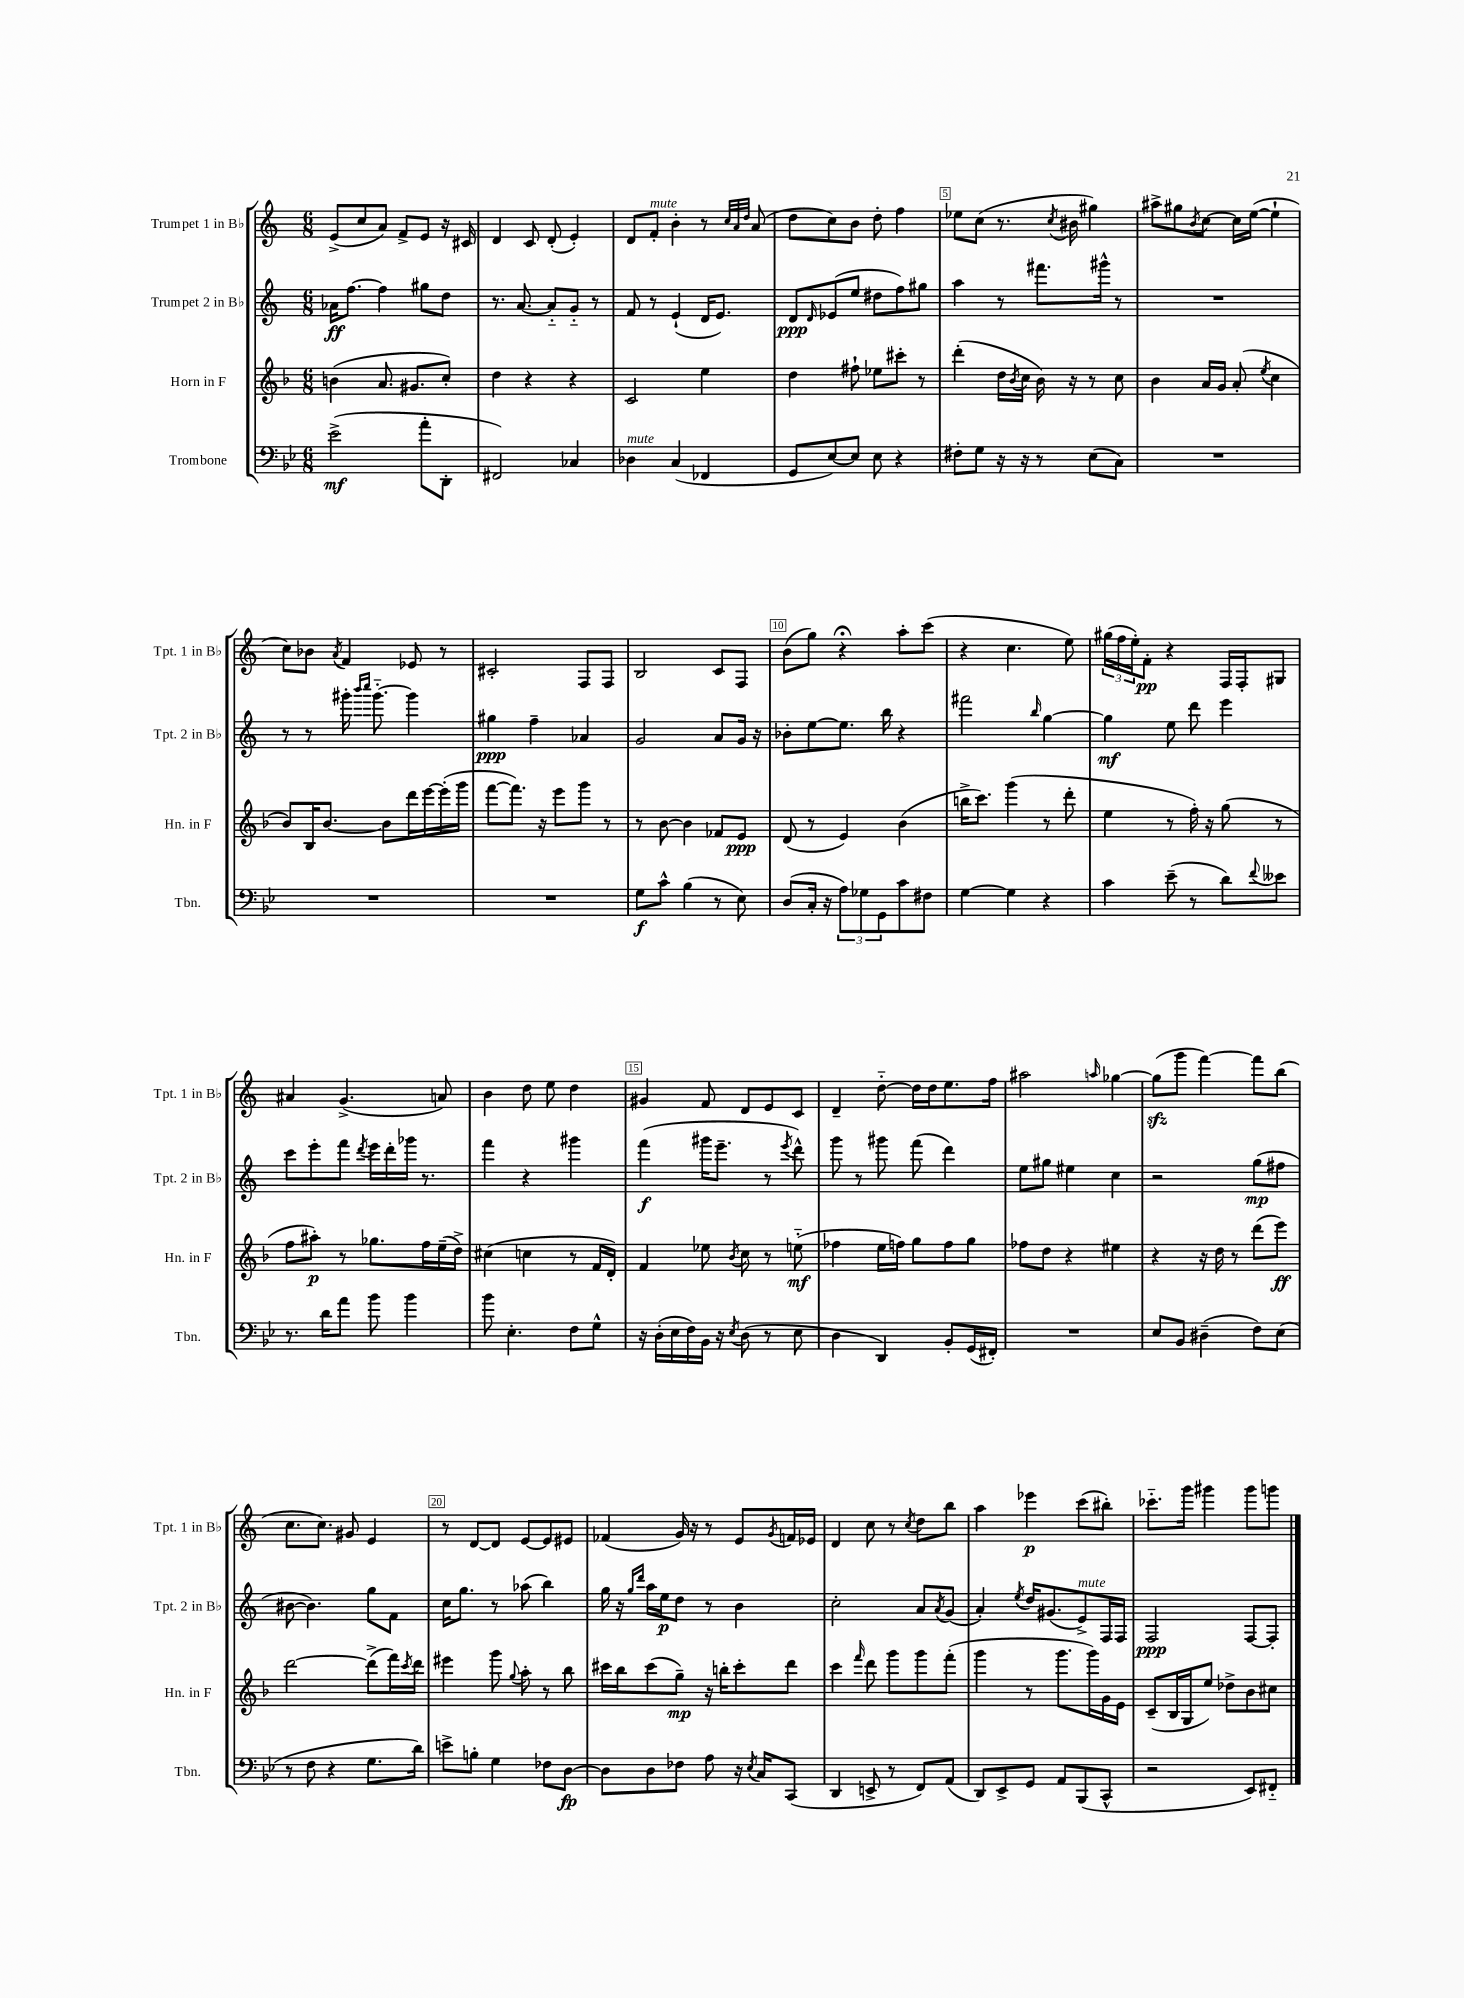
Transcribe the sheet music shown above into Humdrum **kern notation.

**kern	**dynam	**kern	**dynam	**kern	**dynam	**kern	**dynam
*part4	*part4	*part3	*part3	*part2	*part2	*part1	*part1
*staff4	*staff4	*staff3	*staff3	*staff2	*staff2	*staff1	*staff1
*I"Trombone	*	*I"Horn in F	*	*I"Trumpet 2 in B♭	*	*I"Trumpet 1 in B♭	*
*I'Tbn.	*	*I'Hn. in F	*	*I'Tpt. 2 in B♭	*	*I'Tpt. 1 in B♭	*
*clefF4	*	*clefG2	*	*clefG2	*	*clefG2	*
*k[b-e-]	*	*k[b-]	*	*k[]	*	*k[]	*
*M6/8	*	*M6/8	*	*M6/8	*	*M6/8	*
=1	=1	=1	=1	=1	=1	=1	=1
(2e-^\	mf	(4bn\	.	16a-X\KL	ff	(8e^/L	.
.	.	.	.	[8.ff\J	.	.	.
.	.	.	.	.	.	8cc/	.
.	.	8.a/	.	4ff\]	.	8a/J)	.
.	.	.	.	.	.	8f^/L	.
.	.	8.g#X/L	.	.	.	.	.
8a'\L	.	.	.	8gg#X\L	.	8e/J	.
8DD'\J	.	8cc'/J)	.	8dd\J	.	16r	.
.	.	.	.	.	.	16c#X/	.
=2	=2	=2	=2	=2	=2	=2	=2
2FF#X/)	.	4dd\	.	8.r	.	4d/	.
.	.	.	.	[8.a/	.	.	.
.	.	4r	.	.	.	8c/	.
.	.	.	.	8a/L]	.	(8d'/	.
4C-X/	.	4r	.	8g/J	.	4e'/)	.
.	.	.	.	8r	.	.	.
=3	=3	=3	=3	=3	=3	=3	=3
!LO:TX:a:i:t=mute	!	!	!	!	!	!	!
4D-X\	.	2c/	.	8f/	.	8d/L	.
!	!	!	!	!	!	!LO:TX:a:i:t=mute	!
.	.	.	.	8r	.	8f'/J	.
(4C/	.	.	.	(4e`/	.	4b'\	.
4FF-X/	.	4ee\	.	16d/KL	.	8r	.
.	.	.	.	8.e/J)	.	.	.
.	.	.	.	.	.	32qqcc/LLL	.
.	.	.	.	.	.	32qqa/	.
.	.	.	.	.	.	32qqdd/JJJ	.
.	.	.	.	.	.	(8a/	.
=4	=4	=4	=4	=4	=4	=4	=4
8GG/L	.	4dd\	.	8d/L	ppp	8dd\L	.
.	.	.	.	16qqd/	.	.	.
[8E-/)	.	.	.	(8e-X/	.	8cc\)	.
8E-/J]	.	8ff#X`\	.	8ee/J	.	8b\J	.
8E-\	.	8ee-X\L	.	8dd#X\L	.	8dd'\	.
4r	.	8ccc#X'\J	.	8ff\)	.	4ff\	.
.	.	8r	.	8gg#X\J	.	.	.
=5	=5	=5	=5	=5	=5	=5	=5
8F#X'\L	.	(4ddd'\	.	4aa\	.	8ee-X\L	.
8G\J	.	.	.	.	.	(8cc\J	.
16r	.	16dd\LL	.	8r	.	8.r	.
.	.	8qb-/	.	.	.	.	.
16r	.	16cc\JJ	.	.	.	.	.
8r	.	16b-\)	.	8.fff#X\L	.	.	.
.	.	.	.	.	.	8qcc/	.
.	.	16r	.	.	.	16b#X\	.
(8E-\L	.	8r	.	.	.	4gg#X\)	.
.	.	.	.	16ggg#X^^\Jk	.	.	.
8C\J)	.	8cc\	.	8r	.	.	.
=6	=6	=6	=6	=6	=6	=6	=6
2.r	.	4b-\	.	2.r	.	8aa#X^\L	.
.	.	.	.	.	.	8gg#X\	.
.	.	.	.	.	.	8qb/	.
.	.	16a/LL	.	.	.	[8cc\J	.
.	.	16g/JJ	.	.	.	.	.
.	.	(8a'/	.	.	.	16cc\LL]	.
.	.	.	.	.	.	([16ee\JJ	.
.	.	8qee/	.	.	.	.	.
.	.	4cc\	.	.	.	4ee`\]	.
!!LO:LB:g=z
=7	=7	=7	=7	=7	=7	=7	=7
2.r	.	8b-/L)	.	8r	.	8cc\L)	.
.	.	16B-/K	.	8r	.	8b-X\J	.
.	.	[8.b-/J	.	.	.	.	.
.	.	.	.	.	.	8qa/	.
.	.	.	.	16ggg#X'\	.	4f/	.
.	.	.	.	16qqbbb/LL	.	.	.
.	.	.	.	16qqcccc/JJ	.	.	.
.	.	.	.	[8.ggg#\	.	.	.
.	.	8b-\L]	.	.	.	.	.
.	.	16ddd\L	.	4ggg#\]	.	8e-X/	.
.	.	[16eee\	.	.	.	.	.
.	.	(16eee'\]	.	.	.	8r	.
.	.	16ggg\JJ	.	.	.	.	.
=8	=8	=8	=8	=8	=8	=8	=8
2.r	.	[8fff\L	.	4gg#X\	ppp	2c#X'/	.
.	.	8.fff\J])	.	.	.	.	.
.	.	.	.	4ff~\	.	.	.
.	.	16r	.	.	.	.	.
.	.	8eee\L	.	.	.	.	.
.	.	8ggg\J	.	4a-X/	.	8F/L	.
.	.	8r	.	.	.	8F/J	.
=9	=9	=9	=9	=9	=9	=9	=9
8G\L	f	8r	.	2g/	.	2B/	.
8c^^\J	.	[8b-\	.	.	.	.	.
(4B-\	.	4b-\]	.	.	.	.	.
8r	.	8f-X/L	.	8a/L	.	8c/L	.
8E-\)	.	8e/J	ppp	16g/Jk	.	8F/J	.
.	.	.	.	16r	.	.	.
=10	=10	=10	=10	=10	=10	=10	=10
(8D/L	.	(8d/	.	8b-X'\L	.	(8b\L	.
16C'/Jk	.	8r	.	[8ee\	.	8gg\J)	.
16r	.	.	.	.	.	.	.
12A\L)	.	4e/)	.	8.ee\J]	.	4r;<	.
12G-X\	.	.	.	.	.	.	.
12GG\	.	.	.	.	.	.	.
.	.	.	.	16bb\	.	.	.
8c\	.	(4b-\	.	4r	.	8aa'\L	.
8F#X\J	.	.	.	.	.	(8ccc\J	.
=11	=11	=11	=11	=11	=11	=11	=11
[4G\	.	16bbn^\KL	.	2fff#X\	.	4r	.
.	.	8.ccc\J)	.	.	.	.	.
4G\]	.	(4ggg\	.	.	.	4.cc\	.
.	.	.	.	16qqbb/	.	.	.
4r	.	8r	.	[4gg\	.	.	.
.	.	8ddd'\	.	.	.	8ee\)	.
=12	=12	=12	=12	=12	=12	=12	=12
4c\	.	4ee\	.	4gg\]	mf	(24gg#X\LL	.
.	.	.	.	.	.	24ff\	.
.	.	.	.	.	.	24ee'\J)	.
.	.	.	.	.	.	8f'\J	pp
(8e-~\	.	8r	.	8ee\	.	4r	.
8r	.	16ff'\)	.	8ddd\	.	.	.
.	.	16r	.	.	.	.	.
8d\L)	.	(8gg\	.	4eee\	.	16F/LL	.
.	.	.	.	.	.	16F'/J	.
8qqf/	.	.	.	.	.	.	.
8e--X\J	.	8r	.	.	.	8G#X/J	.
!!LO:LB:g=z
=13	=13	=13	=13	=13	=13	=13	=13
8.r	.	8ff\L	.	8ccc\L	.	4a#X/	.
.	.	8aa#X'\J)	p	8eee'\	.	.	.
16d\KL	.	.	.	.	.	.	.
8a\J	.	8r	.	8fff\J	.	(4.g^/	.
.	.	.	.	8qddd/	.	.	.
8b-\	.	8.gg-X\L	.	16eee\LL	.	.	.
.	.	.	.	16ddd'\	.	.	.
4b-\	.	.	.	16ggg-X\JJ	.	.	.
.	.	16ff\L	.	8.r	.	.	.
.	.	(16ee~\	.	.	.	8an/)	.
.	.	16dd^\JJ)	.	.	.	.	.
=14	=14	=14	=14	=14	=14	=14	=14
8b-\	.	(4cc#X\	.	4fff\	.	4b\	.
4.E-'\	.	.	.	.	.	.	.
.	.	4ccn\	.	4r	.	8dd\	.
.	.	.	.	.	.	8ee\	.
8F\L	.	8r	.	4ggg#X\	.	4dd\	.
8G^^\J	.	16f/LL	.	.	.	.	.
.	.	16d'/JJ)	.	.	.	.	.
=15	=15	=15	=15	=15	=15	=15	=15
16r	.	4f/	.	(4fff\	f	4g#X/	.
(16D'\LL	.	.	.	.	.	.	.
16E-\	.	.	.	.	.	.	.
16F\)	.	.	.	.	.	.	.
16BB-\JJ	.	8ee-X\	.	16ggg#X\KL	.	8f/	.
16r	.	.	.	8.eee~\J	.	.	.
8qE-/	.	8qb-/	.	.	.	.	.
(8D\	.	8cc\	.	.	.	8d/L	.
8r	.	8r	.	8r	.	8e/	.
.	.	.	.	8qeee/	.	.	.
8E-\	.	(8een\	mf	8ddd^^\)	.	8c/J	.
=16	=16	=16	=16	=16	=16	=16	=16
4D\	.	4ff-X\	.	8ggg\	.	4d~/	.
.	.	.	.	8r	.	.	.
4DD/)	.	16ee\LL	.	8ggg#X\	.	[8dd\	.
.	.	16ffn\JJ)	.	.	.	.	.
.	.	8gg\L	.	(8fff\	.	16dd\LL]	.
.	.	.	.	.	.	16dd\J	.
8BB-'/L	.	8ff\	.	4ddd\)	.	8.ee\	.
(16GG/L	.	8gg\J	.	.	.	.	.
16FF#X'/JJ)	.	.	.	.	.	16ff\Jk	.
=17	=17	=17	=17	=17	=17	=17	=17
2.r	.	8ff-X\L	.	8ee\L	.	2aa#X\	.
.	.	8dd\J	.	8gg#X\J	.	.	.
.	.	4r	.	4ee#X\	.	.	.
.	.	.	.	.	.	16qqaan/	.
.	.	4ee#X\	.	4cc\	.	[4gg-X\	.
=18	=18	=18	=18	=18	=18	=18	=18
8E-/L	.	4r	.	2r	.	(8gg-zz\L]	.
8BB-/J	.	.	.	.	.	8ggg\J	.
(4D#X~\	.	16r	.	.	.	[4fff\)	.
.	.	16dd\	.	.	.	.	.
.	.	8r	.	.	.	.	.
8F\L)	.	(8ddd\L	.	(8gg\L	mp	8fff\L]	.
(8E-\J	.	8eee\J)	ff	8ff#X\J	.	(8bb\J	.
!!LO:LB:g=z
=19	=19	=19	=19	=19	=19	=19	=19
8r	.	[2ddd\	.	[8b#X\	.	8.cc\L	.
8F\	.	.	.	4.b#\])	.	.	.
.	.	.	.	.	.	8.cc\J)	.
4r	.	.	.	.	.	.	.
.	.	.	.	.	.	8g#X/	.
8.G\L	.	(8ddd^\L]	.	8gg\L	.	4e/	.
.	.	16fff\L)	.	8f\J	.	.	.
.	.	8qccc/	.	.	.	.	.
16d\Jk)	.	16ddd\JJ	.	.	.	.	.
=20	=20	=20	=20	=20	=20	=20	=20
8en^\L	.	4eee#X\	.	16cc\KL	.	8r	.
.	.	.	.	8.gg\J	.	.	.
8Bn'\J	.	.	.	.	.	[8d/L	.
4G\	.	8ggg\	.	8r	.	8d/J]	.
.	.	8qqgg/	.	.	.	.	.
.	.	8aa'\	.	(8aa-X\	.	[8e/L	.
8F-X\L	.	8r	.	4bb\)	.	8e/]	.
[8D\J	fp	8bb-\	.	.	.	8e#X/J	.
=21	=21	=21	=21	=21	=21	=21	=21
8D\L]	.	16ccc#X\LL	.	16gg\	.	(4f-X/	.
.	.	16bb-\J	.	16r	.	.	.
.	.	.	.	16qqgg/LL	.	.	.
.	.	.	.	16qqddd/JJ	.	.	.
8D\	.	(8ccc#\	.	16aa\LL	.	.	.
.	.	.	.	16ee\J	p	.	.
8F-X\J	.	8gg~\J)	mp	8dd\J	.	16g/)	.
.	.	.	.	.	.	16r	.
8A\	.	16r	.	8r	.	8r	.
.	.	16bbn'\KL	.	.	.	.	.
16r	.	8ccc#'\	.	4b\	.	8e/L	.
8qE-/	.	.	.	.	.	.	.
16C/KL	.	.	.	.	.	.	.
.	.	.	.	.	.	8qg/	.
(8CC/J	.	8ddd\J	.	.	.	16fn/L	.
.	.	.	.	.	.	16e-X/JJ	.
=22	=22	=22	=22	=22	=22	=22	=22
4DD/	.	4ccc\	.	2cc'\	.	4d/	.
.	.	16qqfff/	.	.	.	.	.
8EEn^/	.	8ddd\	.	.	.	8cc\	.
8r	.	8ggg\L	.	.	.	8r	.
.	.	.	.	.	.	8qcc/	.
8FF/L)	.	8ggg\	.	8a/L	.	8dd\L	.
.	.	.	.	8qa/	.	.	.
(8AA/J	.	(8fff'\J	.	(8g/J	.	8bb\J	.
=23	=23	=23	=23	=23	=23	=23	=23
8DD/L)	.	4ggg\	.	4a'/)	.	4aa\	.
8EE-^/	.	.	.	.	.	.	.
.	.	.	.	8qee/	.	.	.
8GG/J	.	8r	.	16dd/KL	.	4eee-X\	p
.	.	.	.	(8.g#X/	.	.	.
8AA/L	.	8.ggg\L	.	.	.	.	.
!	!	!	!	!LO:TX:a:i:t=mute	!	!	!
(8BBB-/	.	.	.	8e^/)	.	(8ccc\L	.
.	.	16ggg\L)	.	.	.	.	.
8CC^^/J	.	16g\	.	16F/L	.	8bb#X'\J)	.
.	.	16e\JJ	.	16F/JJ	.	.	.
=24	=24	=24	=24	=24	=24	=24	=24
2r	.	(8c~/L	.	2F/	ppp	8.ccc-X\L	.
.	.	16B-/L	.	.	.	.	.
.	.	16G/J	.	.	.	16ggg\Jk	.
.	.	8ee/J)	.	.	.	4ggg#X\	.
.	.	8dd-X^\L	.	.	.	.	.
8EE-/L)	.	8b-\	.	[8F/L	.	8ggg#\L	.
8FF#X/J	.	8cc#X\J	.	8F'/J]	.	8gggn\J	.
==	==	==	==	==	==	==	==
*-	*-	*-	*-	*-	*-	*-	*-
